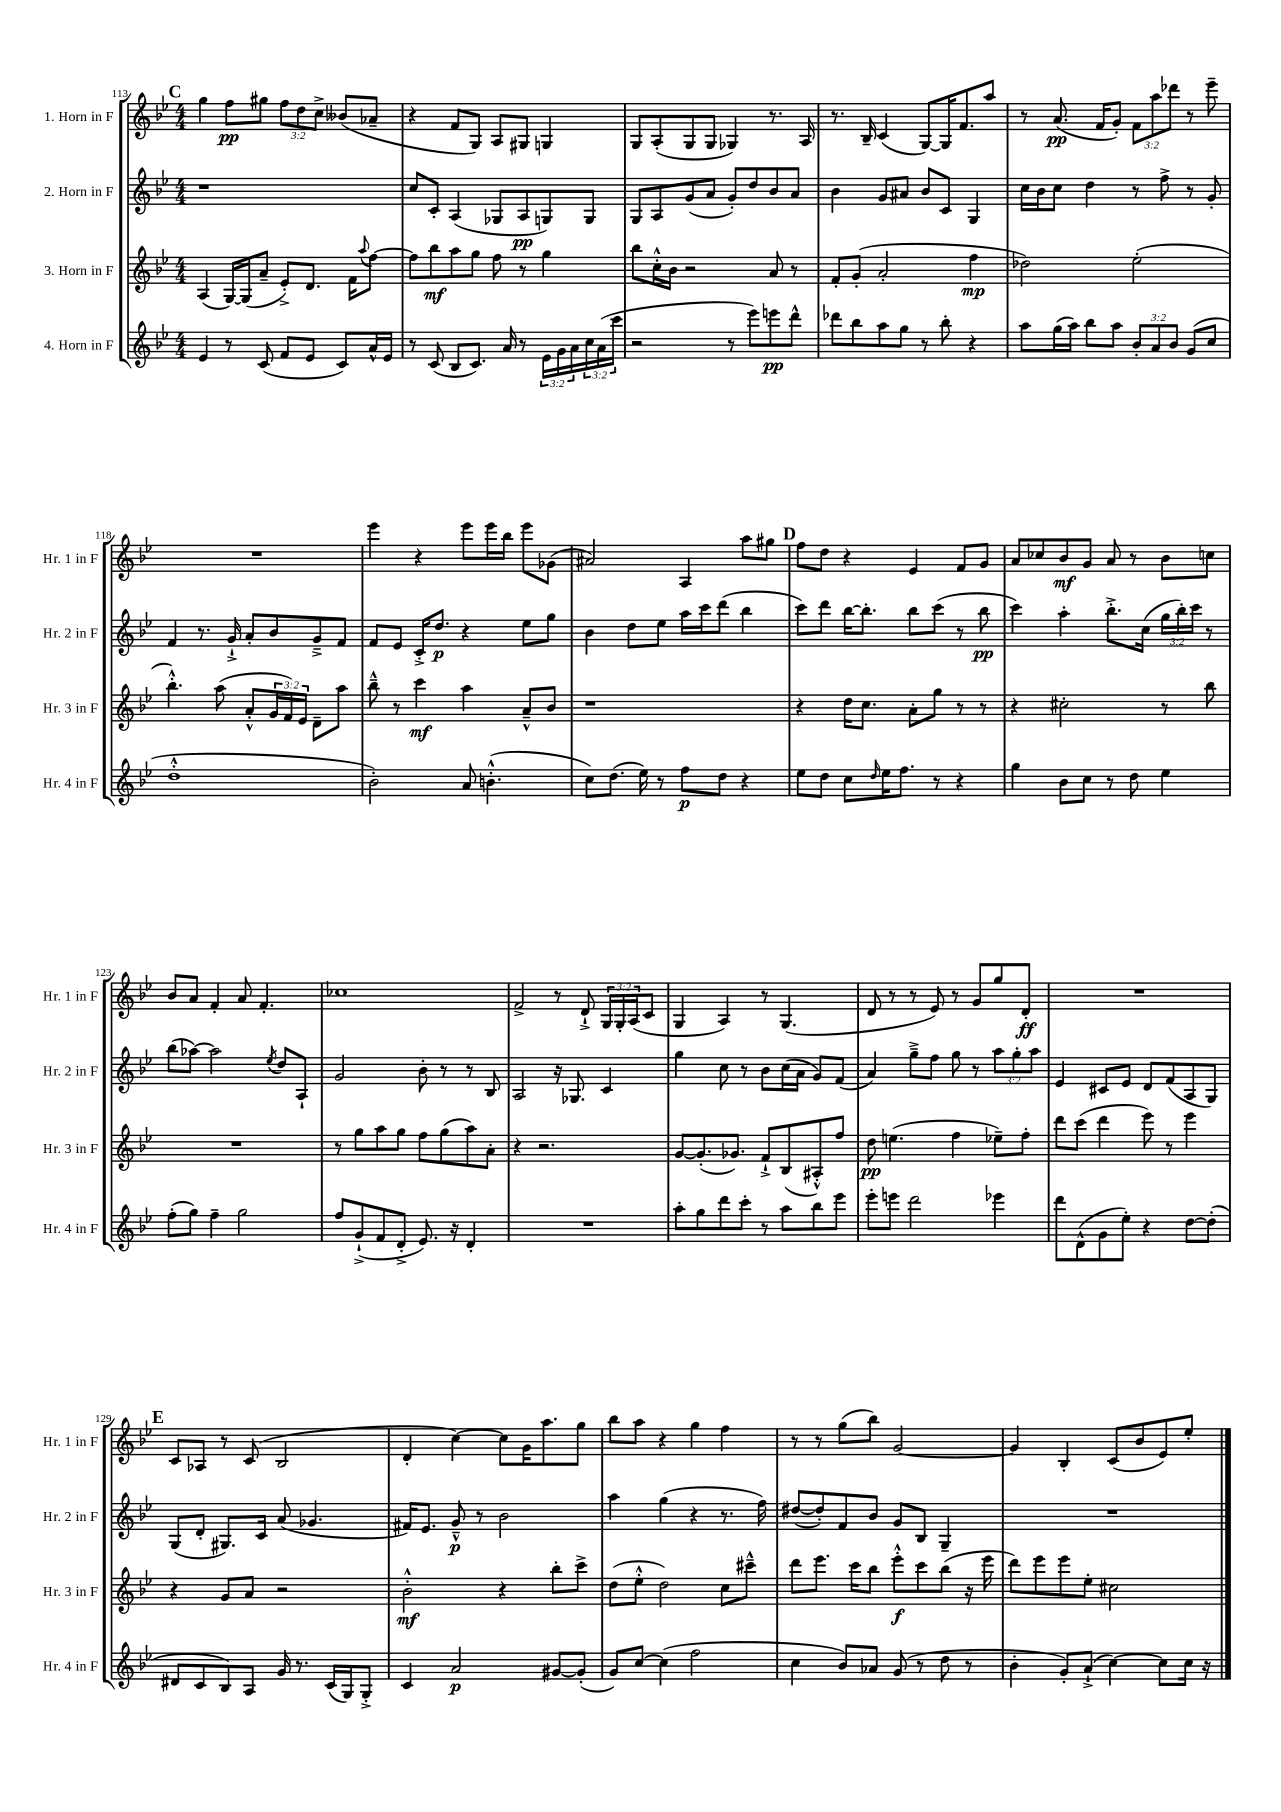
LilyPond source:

<<
\new StaffGroup <<
\new Staff = "s0" \with { instrumentName = "1. Horn in F" shortInstrumentName = "Hr. 1 in F" } {
    \clef treble \key bes \major \numericTimeSignature \time 4/4 \override Staff.TupletNumber.text = #tuplet-number::calc-fraction-text
    \mark \markup { \bold "C" } g''4 f''8\pp gis''8 \tuplet 3/2 { f''8 d''8 c''8-> } beses'8( aes'8-- |
    r4 f'8 g8) a8 gis8 g4 |
    g8 a8-.( g8 g8 ges4) r8. a16 |
    r8. bes16-- c'4( g8~) g16 f'8. a''8 |
    r8 a'8.\pp( f'16 g'8-.) \tuplet 3/2 { f'8 a''8 des'''8 } r8 ees'''8-- |
    R1 |
    ees'''4 r4 ees'''8 ees'''16 bes''16 ees'''8 ges'8( |
    ais'2) a4 a''8 gis''8 |
    \mark \markup { \bold "D" } f''8 d''8 r4 ees'4 f'8 g'8 |
    a'8 ces''8 bes'8\mf g'8 a'8 r8 bes'8 c''8 |
    bes'8 a'8 f'4-. a'8 f'4.-. |
    ces''1 |
    f'2-> r8 d'8-!-> \tuplet 3/2 { g16 g16-. a16( } c'8 |
    g4 a4) r8 g4.( |
    d'8 r8 r8 ees'8) r8 g'8 g''8 d'8-.\ff |
    R1 |
    \mark \markup { \bold "E" } c'8 aes8 r8 c'8( bes2 |
    d'4-. c''4~) c''8 g'16 a''8. g''8 |
    bes''8 a''8 r4 g''4 f''4 |
    r8 r8 g''8( bes''8) g'2~ |
    g'4 bes4-. c'8( bes'8 ees'8) ees''8-. \bar "|." |
}
\new Staff = "s1" \with { instrumentName = "2. Horn in F" shortInstrumentName = "Hr. 2 in F" } {
    \clef treble \key bes \major \numericTimeSignature \time 4/4 \override Staff.TupletNumber.text = #tuplet-number::calc-fraction-text
    \mark \markup { \bold "C" } r1 |
    c''8 c'8-. a4( ges8 a8\pp g8) g8 |
    g8 a8 g'8( a'8 g'8-.) d''8 bes'8 a'8 |
    bes'4 g'8 ais'8 bes'8 c'8 g4 |
    c''16 bes'16 c''8 d''4 r8 f''8-> r8 g'8-. |
    f'4 r8. g'16-!-> a'8-. bes'8 g'8---> f'8 |
    f'8 ees'8 c'16-.-> d''8.\p r4 ees''8 g''8 |
    bes'4 d''8 ees''8 a''16 c'''16 d'''8( bes''4 |
    \mark \markup { \bold "D" } c'''8) d'''8 bes''16~ bes''8.-. bes''8 c'''8( r8 bes''8\pp |
    c'''4) a''4-. bes''8.-.-> c''16( \tuplet 3/2 { g''16 bes''16-.) c'''16 } r8 |
    bes''8( aes''8~) aes''2 \acciaccatura { ees''8 } d''8 a8-! |
    g'2 bes'8-. r8 r8 bes8 |
    a2 r16 ges8. c'4 |
    g''4 c''8 r8 bes'8 c''16( a'16 g'8) f'8( |
    a'4) g''8---> f''8 g''8 r8 \tuplet 3/2 { a''8 g''8-. a''8 } |
    ees'4 cis'8 ees'8 d'8 f'8( a8 g8) |
    \mark \markup { \bold "E" } g8( d'8-. gis8.) c'16 a'8( ges'4. |
    fis'16) ees'8. g'8---^\p r8 bes'2 |
    a''4 g''4( r4 r8. f''16) |
    dis''8~( dis''8-.) f'8 bes'8 g'8 bes8 g4-- |
    R1 \bar "|." |
}
\new Staff = "s2" \with { instrumentName = "3. Horn in F" shortInstrumentName = "Hr. 3 in F" } {
    \clef treble \key bes \major \numericTimeSignature \time 4/4 \override Staff.TupletNumber.text = #tuplet-number::calc-fraction-text
    \mark \markup { \bold "C" } a4( g16~) g16( a'8-- ees'8-.->) d'8. f'16 \appoggiatura { a''8 } f''8~ |
    f''8 bes''8\mf a''8 g''8 f''8 r8 g''4 |
    bes''8 c''16-.-^ bes'16 r2 a'8 r8 |
    f'8-. g'8-.( a'2-. f''4\mp |
    des''2) ees''2-.( |
    bes''4.-.-^) a''8( a'8-.-^ \tuplet 3/2 { g'16 f'16) ees'16 } d'8-- a''8 |
    bes''8---^ r8 c'''4\mf a''4 a'8---^ bes'8 |
    r1 |
    \mark \markup { \bold "D" } r4 d''16 c''8. a'8-. g''8 r8 r8 |
    r4 cis''2-. r8 bes''8 |
    R1 |
    r8 g''8 a''8 g''8 f''8 g''8( a''8) a'8-. |
    r4 r2. |
    g'8~ g'8.-.( ges'8.) f'8-!-> bes8( ais8-.-^) f''8 |
    d''8\pp e''4.( f''4 ees''8--) f''8-. |
    d'''8 c'''8( d'''4 ees'''8) r8 ees'''4 |
    \mark \markup { \bold "E" } r4 g'8 a'8 r2 |
    bes'2-.-^\mf r4 bes''8-. c'''8-> |
    d''8( ees''8-.-^ d''2) c''8 cis'''8---^ |
    d'''8 ees'''8. c'''16 bes''8 ees'''8-.-^\f c'''8 bes''8( r16 ees'''16 |
    d'''8) ees'''8 ees'''8 ees''8-. cis''2 \bar "|." |
}
\new Staff = "s3" \with { instrumentName = "4. Horn in F" shortInstrumentName = "Hr. 4 in F" } {
    \clef treble \key bes \major \numericTimeSignature \time 4/4 \override Staff.TupletNumber.text = #tuplet-number::calc-fraction-text
    \mark \markup { \bold "C" } ees'4 r8 c'8( f'8 ees'8 c'8) a'16-^ ees'16 |
    r8 c'8( bes8 c'8.) a'16 r8 \tuplet 3/2 { ees'16 g'16 a'16 } \tuplet 3/2 { c''16 a'16( c'''16 } |
    r2 r8 ees'''8) e'''8\pp d'''8-^ |
    des'''8 bes''8 a''8 g''8 r8 bes''8-. r4 |
    a''8 g''16( a''16) bes''8 a''8 \tuplet 3/2 { bes'8-. a'8 bes'8 } g'8( c''8 |
    d''1-.-^ |
    bes'2-.) a'8 b'4.-.-^( |
    c''8) d''8.( ees''16) r8 f''8\p d''8 r4 |
    \mark \markup { \bold "D" } ees''8 d''8 c''8 \grace { d''16 } ees''16 f''8. r8 r4 |
    g''4 bes'8 c''8 r8 d''8 ees''4 |
    f''8-.( g''8) f''4-- g''2 |
    f''8 g'8-!->( f'8 d'8-.-> ees'8.) r16 d'4-. |
    R1 |
    a''8-. g''8 d'''8 c'''8-. r8 a''8 bes''8 ees'''8 |
    ees'''8-. e'''8 d'''2 ees'''4 |
    d'''8 d'8-^( g'8 ees''8-.) r4 d''8~ d''8-.( |
    \mark \markup { \bold "E" } dis'8 c'8 bes8) a8 g'16 r8. c'16( g16) g8-.-> |
    c'4 a'2\p gis'8~ gis'8-.( |
    g'8) c''8~ c''4( f''2 |
    c''4 bes'8) aes'8 g'8( r8 d''8 r8 |
    bes'4-. g'8-.) a'8-!->( c''4~) c''8 c''16 r16 \bar "|." |
}
>>
>>
\layout { \context { \Score currentBarNumber = #113 } }
